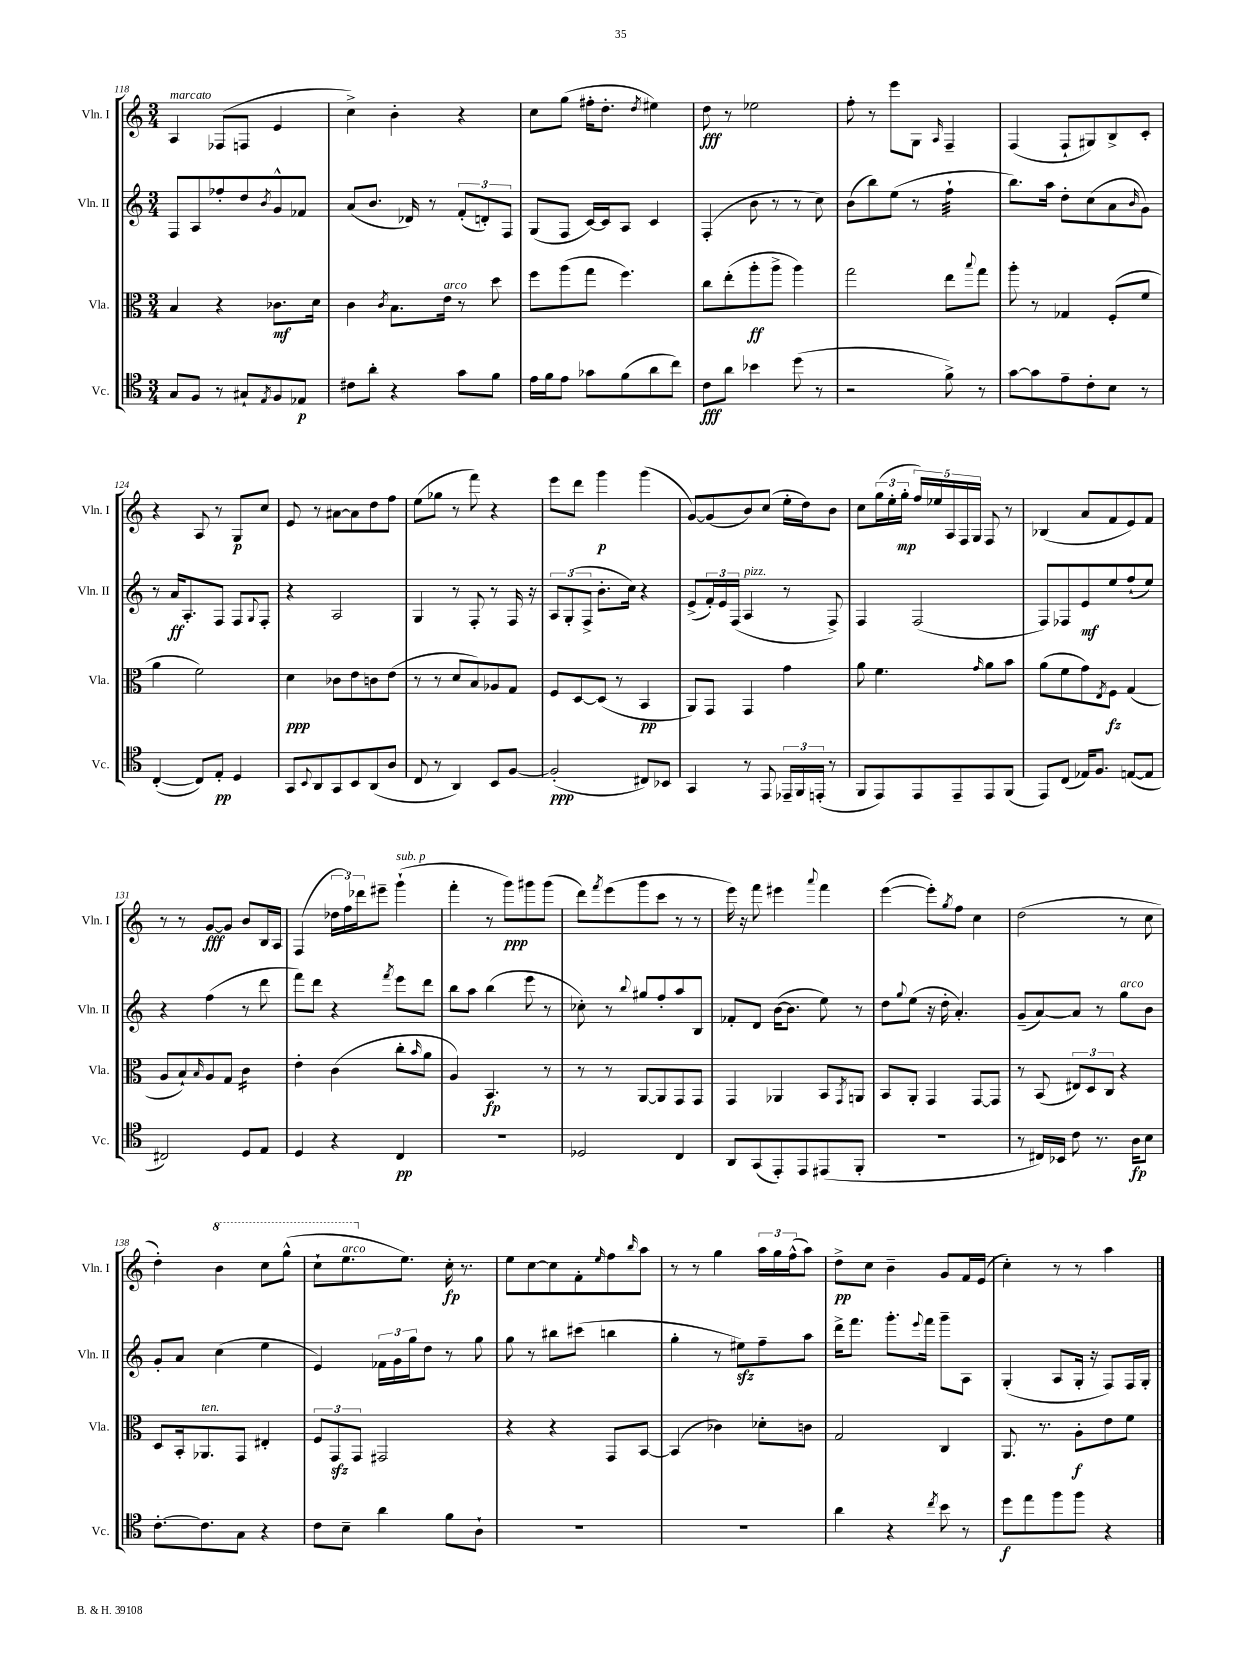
<<
\new StaffGroup <<
\new Staff = "s0" \with { instrumentName = "Vln. I" shortInstrumentName = "Vln. I" } {
    \clef treble \key c \major \numericTimeSignature \time 3/4
    a4^\markup { \italic "marcato" } fes8( f8 e'4 |
    c''4->) b'4-. r4 |
    c''8 g''8( fis''16-. d''8.-. \acciaccatura { d''8 } eis''4) |
    d''8\fff r8 ees''2 |
    f''8-. r8 e'''8 g8 \grace { a16 } f4-- |
    f4( f8-! gis8) b8-> c'8-. |
    r4 a8 r8 g8\p c''8 |
    e'8 r8 ais'8~ ais'8 d''8 f''8 |
    e''8( ges''8 r8 f'''8) r4 |
    e'''8 d'''8 g'''4\p g'''4( |
    g'8~) g'8( b'8) c''8( e''16-. d''16) b'8 |
    c''8 \tuplet 3/2 { g''16( e''16-. g''16-.\mp } \tuplet 5/4 { f''16) ees''16 a16 f16 g16 } f8 r8 |
    bes4( a'8 f'8 e'8) f'8 |
    r8 r8 g'8~\fff g'8 b'8 b16 a16 |
    f4( \tuplet 3/2 { des''16 f''16) des'''16 } eis'''8-- g'''4-!^\markup { \italic "sub. p" }( |
    f'''4-. r8 g'''8\ppp) gis'''8 gis'''8( |
    d'''8) \acciaccatura { f'''8 } e'''8( g'''8 c'''8 r8 r8 |
    e'''16) r16 f'''8 eis'''4 \appoggiatura { a'''8 } f'''4 |
    e'''4~( e'''8-.) \acciaccatura { g''8 } f''8 c''4 |
    d''2( r8 c''8 |
    d''4-.) \ottava #1 b''4 c'''8 g'''8-^( |
    c'''8-! e'''8.^\markup { \italic "arco" } \ottava #0 e''8.) c''16-.\fp r8. |
    e''8 c''8~ c''8 f'8-. \grace { e''16 } f''8 \grace { b''16 } a''8 |
    r8 r8 g''4 \tuplet 3/2 { a''16 g''16 f''16-^( } a''8) |
    d''8->\pp c''8 b'4-- g'8 f'16 e'16( |
    c''4-.) r8 r8 a''4 \bar "|." |
}
\new Staff = "s1" \with { instrumentName = "Vln. II" shortInstrumentName = "Vln. II" } {
    \clef treble \key c \major \numericTimeSignature \time 3/4
    f8 a8 fes''8-. d''8 \acciaccatura { b'8 } g'8-^ fes'8 |
    a'8( b'8. des'16) r8 \tuplet 3/2 { f'8-.( d'8-.) f8 } |
    g8( f8 c'16~) c'16 a8 c'4 |
    f4-.( b'8 r8 r8 c''8) |
    b'8( b''8) e''8( r8 f''4:32-! |
    b''8.) a''16 d''8-. c''8( a'8 \grace { b'16 } g'8) |
    r8 a'16\ff a8.-. f8 f8 \appoggiatura { g8 } f8-. |
    r4 a2 |
    g4 r8 f8-. r8 f16 r16 |
    \tuplet 3/2 { a8 g8-.( f8-> } b'8.-. c''16) r4 |
    e'8->( \tuplet 3/2 { f'16-.) e'16 f16( } a4^\markup { \italic "pizz." } r8 f8->) |
    f4 f2( |
    f8) fes8 e'8\mf e''8 f''8-!( e''8) |
    r4 f''4( r8 d'''8 |
    f'''8) d'''8 r4 \acciaccatura { f'''8 } e'''8 d'''8 |
    b''8 a''8 b''4( e'''8 r8 |
    ces''8-.) r8 \appoggiatura { b''8 } gis''8 f''8-. a''8 b8 |
    fes'8-. d'8 b'16~( b'8. e''8) r8 |
    d''8 \appoggiatura { g''8 } e''8( r16 d''16-. a'4.-.) |
    g'8--( a'8~) a'8 r8 g''8^\markup { \italic "arco" } b'8 |
    g'8-. a'8 c''4( e''4 |
    e'4) \tuplet 3/2 { fes'16 g'16 g''16 } d''8 r8 g''8 |
    g''8 r8 bis''8 cis'''8( b''4 |
    g''4-. r8 eis''8\sfz) f''8-- a''8 |
    d'''16-> f'''8. g'''8.-. \appoggiatura { e'''8 } f'''16 g'''8-- a8 |
    g4-.( a8 g16-. r16 f8) f16 g16-. \bar "|." |
}
\new Staff = "s2" \with { instrumentName = "Vla." shortInstrumentName = "Vla." } {
    \clef alto \key c \major \numericTimeSignature \time 3/4
    b4 r4 ces'8.\mf d'16 |
    c'4 \acciaccatura { c'8 } b8. e'16^\markup { \italic "arco" } r8 d''8 |
    f''8 a''8( g''8 f''4.) |
    c''8 e''8-.( a''8-.\ff a''8-> a''4) |
    g''2 e''8 \appoggiatura { b''8 } g''8 |
    a''8-. r8 ges4 f8-.( f'8 |
    a'4 f'2) |
    d'4\ppp ces'8 e'8 c'8 e'8( |
    r8 r8 d'8 b8) aes8 g8 |
    f8 d8~ d8( r8 b,4\pp |
    a,8) g,8 g,4 g'4 |
    a'8 f'4. \grace { g'16 } a'8 b'8 |
    a'8( f'8 g'8) \acciaccatura { e8 } f8\fz g4( |
    a8 b8-!) \grace { b16 } a8 g8 c'4:16 |
    e'4-. c'4( c''8-. \grace { b'16 } a'8 |
    a4) b,4.\fp r8 |
    r8 r8 a,8~ a,8 g,8 g,8 |
    g,4 aes,4 b,8 \acciaccatura { g,8 } a,8 |
    b,8 a,8-. g,4 g,8~ g,8 |
    r8 b,8( \tuplet 3/2 { eis8) d8 c8 } r4 |
    d8 b,16-. aes,8.^\markup { \italic "ten." } g,8 eis4-. |
    \tuplet 3/2 { f8 g,8\sfz g,8 } gis,2 |
    r4 r4 g,8 b,8~ |
    b,4( ces'4) des'8-. c'8 |
    g2 c4 |
    a,8. r8. a8-.\f e'8 f'8 \bar "|." |
}
\new Staff = "s3" \with { instrumentName = "Vc." shortInstrumentName = "Vc." } {
    \clef tenor \key c \major \numericTimeSignature \time 3/4
    g8 f8 r8 gis8-! \acciaccatura { e8 } f8 ees8\p |
    cis'8 a'8-. r4 g'8 f'8 |
    e'16 f'16 e'8 ges'8 f'8( a'8 c''8) |
    c'8\fff a'8 bes'4 d''8( r8 |
    r2 f'8->) r8 |
    g'8~ g'8 e'8-- c'8-. b8 r8 |
    c4~-.( c8) e8-.\pp d4 |
    g,8 \appoggiatura { b,8 } a,8 g,8 b,8 a,8( a8 |
    c8 r8 a,4) b,8 f8~ |
    f2-.\ppp( cis8) bes,8 |
    g,4 r8 e,8 \tuplet 3/2 { ees,16-- f,16 e,16-.( } r8 |
    f,8 e,8) e,8 e,8-- e,8 f,8( |
    e,8) c8( ees16) f8. e8~( e8 |
    cis2) d8 e8 |
    d4 r4 c4\pp |
    R2. |
    des2 c4 |
    a,8 g,8( e,8-.) e,8 eis,8( f,8-. |
    R2. |
    r8 cis16) bes,16 c'8 r8. a16\fp b8 |
    c'8.~-. c'8. g8 r4 |
    c'8 b8-- a'4 f'8 a8-! |
    R2. |
    R2. |
    a'4 r4 \acciaccatura { c''8 } b'8 r8 |
    d''8\f e''8 f''8 f''8 r4 \bar "|." |
}
>>
>>
\layout { \context { \Score currentBarNumber = #118 } }
